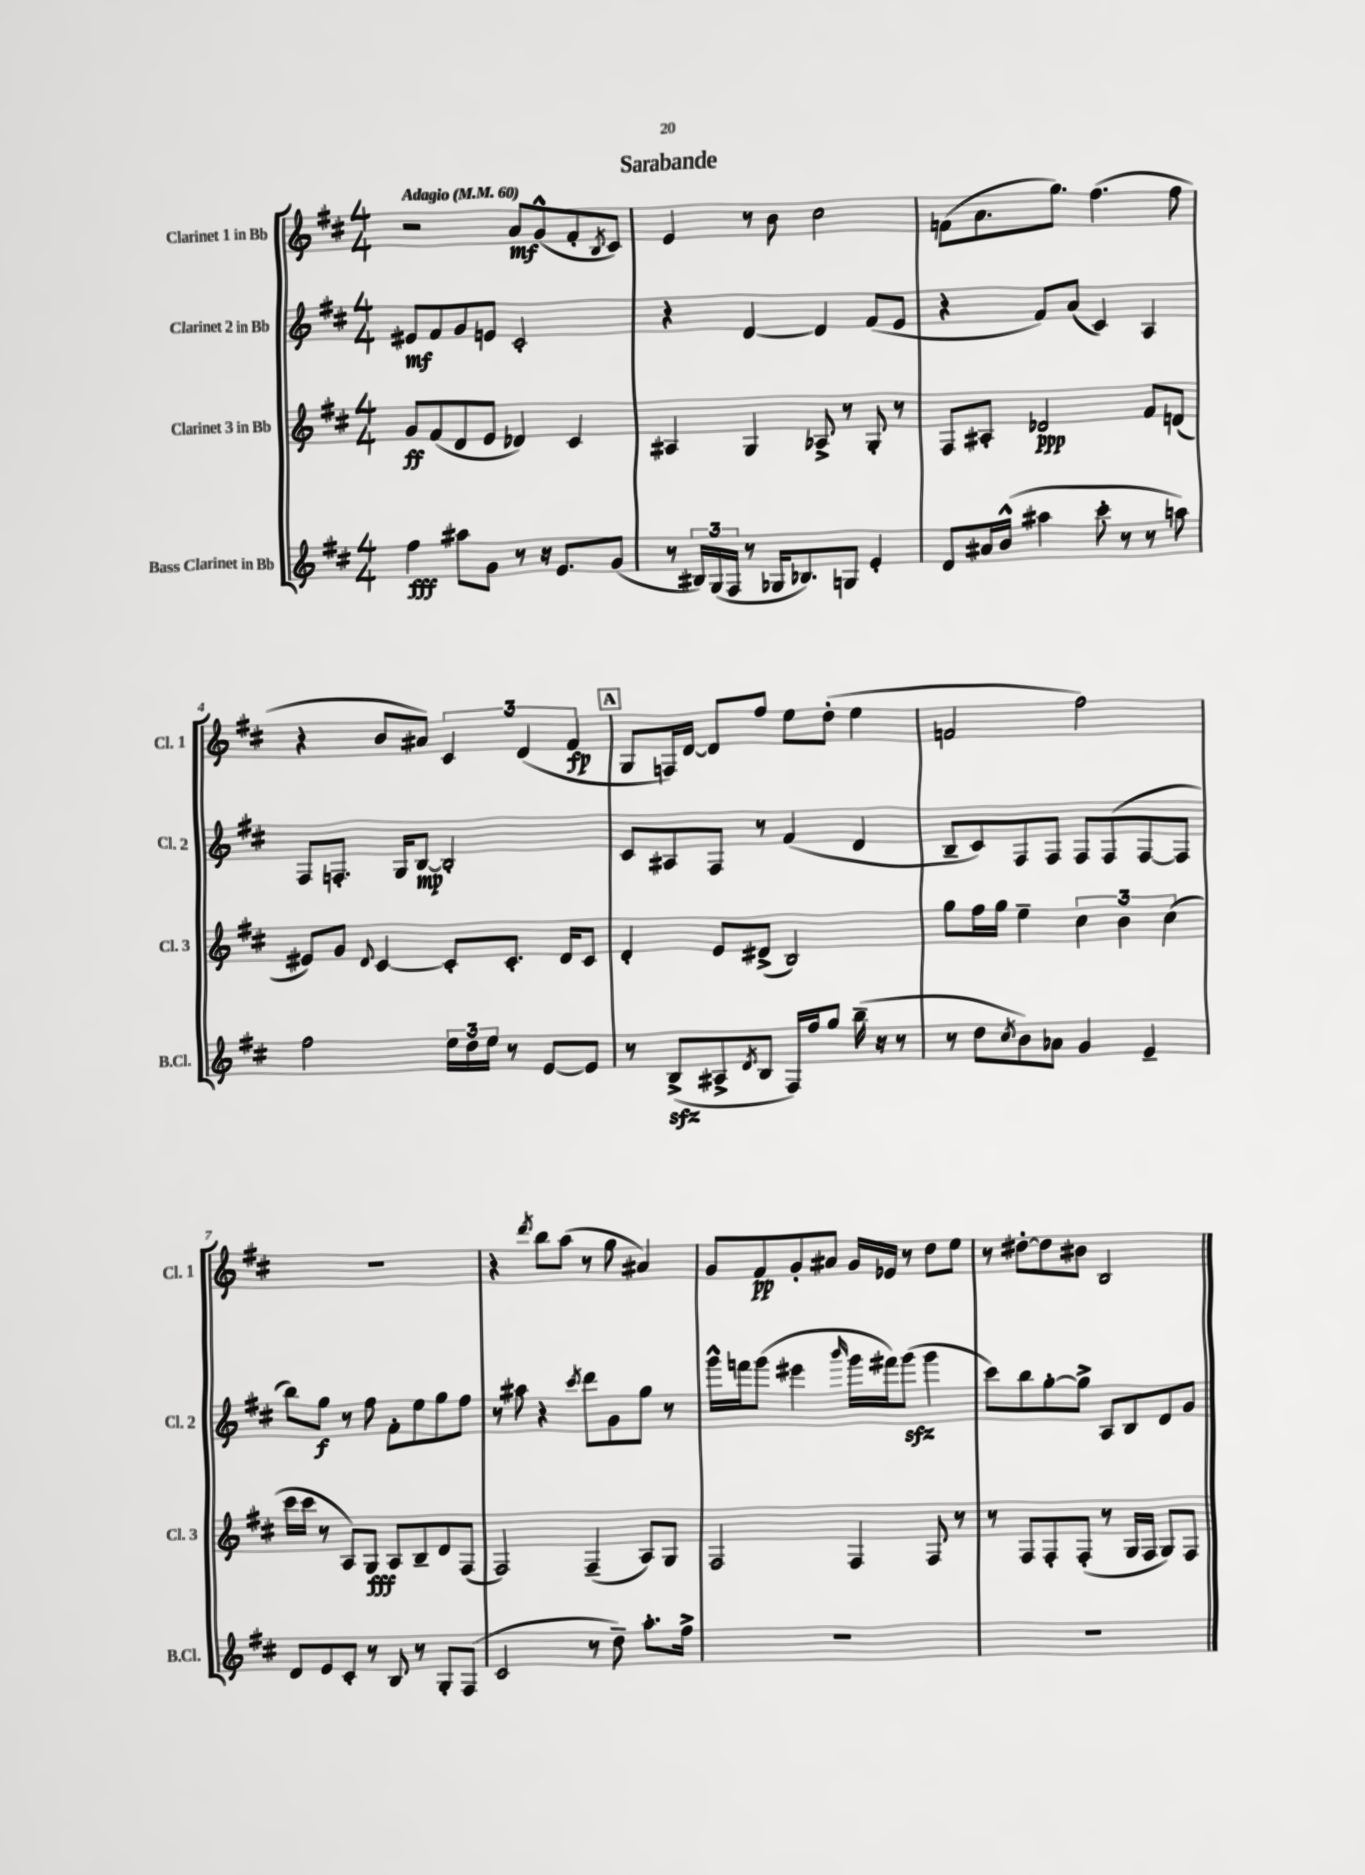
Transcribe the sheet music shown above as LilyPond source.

\header { title = "Sarabande" }
<<
\new StaffGroup <<
\new Staff = "s0" \with { instrumentName = "Clarinet 1 in Bb" shortInstrumentName = "Cl. 1" } {
    \clef treble \key d \major \numericTimeSignature \time 4/4 \tempo "Adagio" 4 = 60
    r2 a'8\mf g'8-^( fis'8-. \acciaccatura { b8 } cis'8) |
    e'4 r8 b'8 cis''2 |
    f'8( a'8. g''8.) fis''4.( fis''8 |
    r4 b'8 ais'8) \tuplet 3/2 { cis'4 d'4( fis'4\fp } |
    \mark \markup { \box "A" } g8 f16) d'16~ d'8 fis''8 e''8 d''8-.( e''4 |
    f'2 fis''2) |
    R1 |
    r4 \acciaccatura { d'''8 } b''8 a''8( r8 g''8 ais'4) |
    g'8 fis'8\pp g'8-. ais'8 g'16 ees'16 r8 d''8 e''8 |
    r8 dis''8~-. dis''8 bis'8 b2 \bar "|." |
}
\new Staff = "s1" \with { instrumentName = "Clarinet 2 in Bb" shortInstrumentName = "Cl. 2" } {
    \clef treble \key d \major \numericTimeSignature \time 4/4
    eis'8\mf fis'8 g'8 e'8 cis'2-. |
    r4 d'4~ d'4 fis'8( e'8 |
    r4 fis'8) a'8( cis'4) a4 |
    fis8 f8.-. g16 b8~\mp b2-. |
    \mark \markup { \box "A" } cis'8 ais8 fis8 r8 fis'4( d'4 |
    b8-- cis'8) fis8 fis8 fis8 fis8( fis8~ fis8 |
    b''8) g''8\f r8 fis''8 fis'8-. e''8 g''8 fis''8 |
    r8 ais''8 r4 \acciaccatura { cis'''8 } d'''8 g'8 g''8 r8 |
    g'''16-^ f'''16 g'''8( eis'''4 \grace { b'''16 } g'''16 fis'''16) g'''8\sfz( g'''4 |
    cis'''8) b''8 g''8~-. g''8-> a8 b8 d'8 g'8 \bar "|." |
}
\new Staff = "s2" \with { instrumentName = "Clarinet 3 in Bb" shortInstrumentName = "Cl. 3" } {
    \clef treble \key d \major \numericTimeSignature \time 4/4
    g'8\ff fis'8( d'8 e'8 des'4) cis'4 |
    ais4 g4 aes8-> r8 g8-. r8 |
    fis8 ais8-. des'2\ppp fis'8 d'8( |
    eis'8) g'8 \appoggiatura { d'8 } cis'4~ cis'8-. cis'8.-. d'16 cis'8 |
    \mark \markup { \box "A" } d'4-. e'8 dis'8->( b2) |
    g''8 fis''16 g''16 e''4-- \tuplet 3/2 { cis''4 b'4 cis''4( } |
    cis'''16 cis'''16 r8 a8) g8\fff a8 b8-- d'8 fis8( |
    fis2) fis4--( a8) g8 |
    fis2 fis4 fis8 r8 |
    r8 fis8 fis8-. fis8-.( r8 g16 fis16 g8) fis8 \bar "|." |
}
\new Staff = "s3" \with { instrumentName = "Bass Clarinet in Bb" shortInstrumentName = "B.Cl." } {
    \clef treble \key d \major \numericTimeSignature \time 4/4
    fis''4\fff ais''8 g'8 r8 r16 e'8. g'8( |
    r8 \tuplet 3/2 { bis16) g16( fis16 } r8 ges16 bes8.) g8 e'4-. |
    d'8 ais'16 b'16-^( ais''4 cis'''8-. r8 r8 a''8) |
    fis''2 \tuplet 3/2 { e''16 d''16 e''16 } r8 e'8~ e'8 |
    \mark \markup { \box "A" } r8 b8->\sfz( ais8-> \acciaccatura { d'8 } b8 fis16) fis''16 g''8 b''16--( r16 r8 |
    r8 d''8 \acciaccatura { cis''8 } b'8) aes'8 g'4 e'4-- |
    d'8 e'8 cis'8-. r8 b8 r8 g8-. fis8( |
    cis'2 r8 d''8--) a''8.-. fis''16-> |
    R1 |
    R1 \bar "|." |
}
>>
>>
